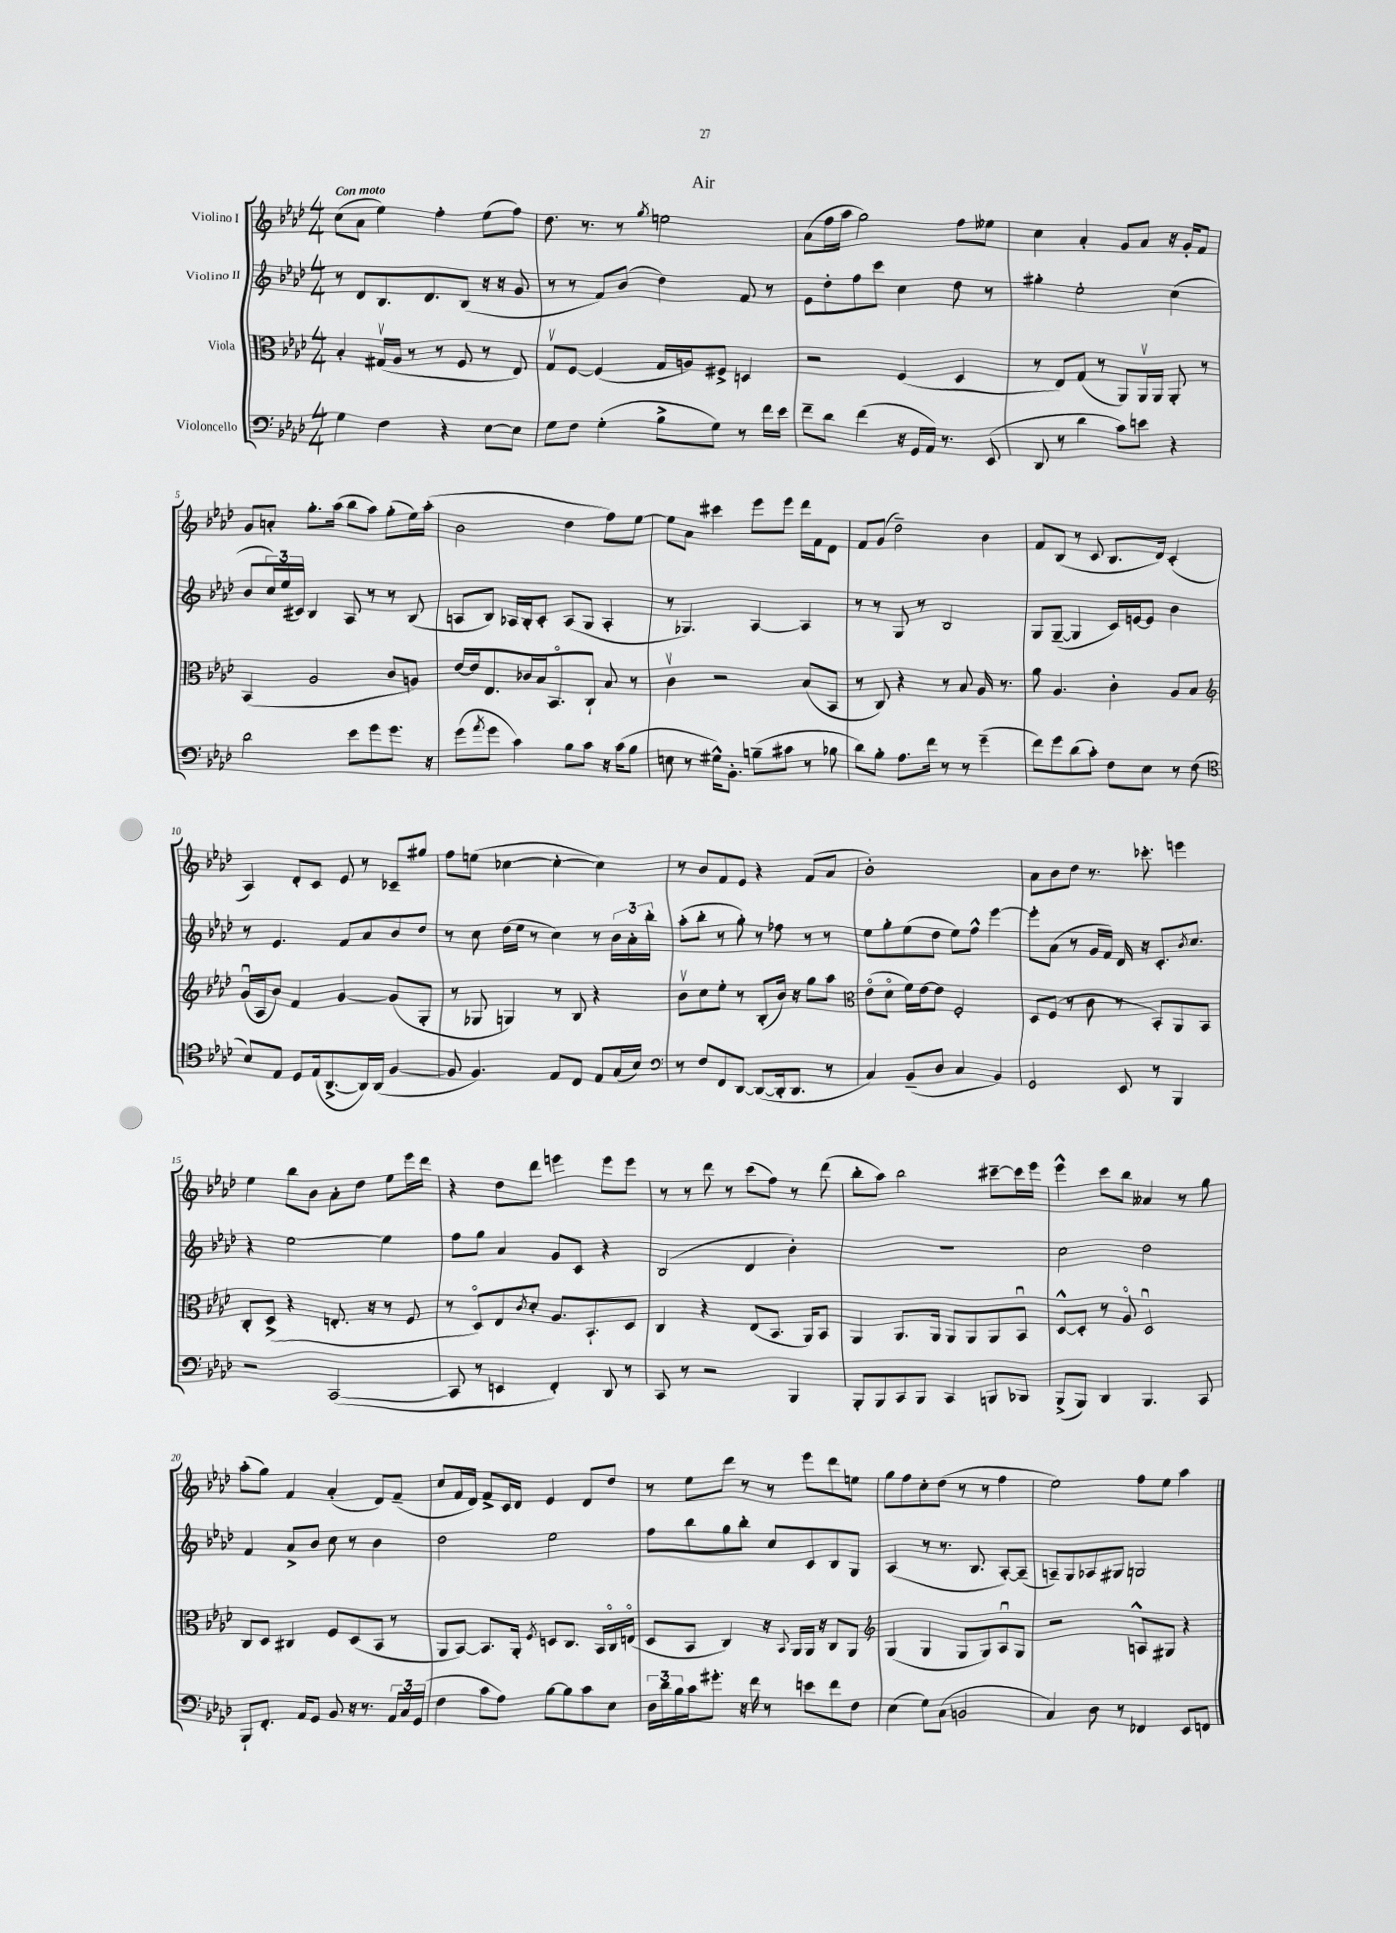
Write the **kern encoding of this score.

**kern	**kern	**kern	**kern
*staff4	*staff3	*staff2	*staff1
*clefF4	*clefC3	*clefG2	*clefG2
*k[b-e-a-d-]	*k[b-e-a-d-]	*k[b-e-a-d-]	*k[b-e-a-d-]
*M4/4	*M4/4	*M4/4	*M4/4
4G	4B-'	8r	(8cc
.	.	8d-	8a-
4F	(16G#v	8.B-	4ee-)
.	16A-	.	.
.	8r	.	.
.	.	8.d-	.
4r	8r	.	4ff'
.	8F	(8B-	.
[8E-	8r	16r	(8ee-
.	.	16r	.
8E-]	8E-)	8g	8ff)
=	=	=	=
8G	8Gv	8r	8.dd-
8F	[8F	8r	.
.	.	.	8.r
(4G'	(4F]	8f)	.
.	.	(8b-	8r
.	.	.	8qgg
8B-^	16G	4dd-)	2ee
.	16A)	.	.
8G)	8F#^	.	.
8r	4D	8f	.
16f	.	8r	.
16e-	.	.	.
=	=	=	=
8f~	2r	8e-	(8a-
8d-	.	8dd-'	16ff
.	.	.	16aa-
(4f	.	8ff	2gg)
.	.	8ccc	.
16r	(4F	4cc	.
16GG	.	.	.
16AA-)	.	.	.
8.r	.	.	.
.	4D-	8dd-	8ff
(8EE-	.	8r	8ee--
=	=	=	=
8DD-	8r	4gg#'	4cc
8r	8E-)	.	.
4d-	(8G	2ee-'	4a-'
.	8r	.	.
8c)	8AA-)	.	8g
8e	16AA-v	.	8a-
.	16AA-	.	.
4r	8AA-'	(4cc	16r
.	.	.	16g'
.	8r	.	8f
=	=	=	=
2d-	(4BB-	8b-	8g
.	.	24cc)	8a'
.	.	(24ee-	.
.	.	24c#)	.
.	2A-	4B-	8.gg'
.	.	.	(16aa-
8e-	.	8A-	8bb-
8g	.	8r	8aa-)
8.g	8c	8r	(8gg'
.	8A)	(8B-	16ee-)
16r	.	.	(16aa-'
=	=	=	=
(8g	[16e-	8A	2b-
.	16e-]	.	.
8qa-	.	.	.
8g	8.E-	8B-)	.
4c)	.	16A-	.
.	16c-	16B-'	.
.	16B-	8c'	.
.	8.BB-o	.	.
8B-	.	(8A-	4dd-
8c	8C`	8G	.
16r	8B-	4A-'	8ff)
(16c	.	.	.
8B-	8r	.	[8ee-
=	=	=	=
8E	4cv	8r	8ee-]
8r	.	4.G-)	8a-
16G#^^)	2r	.	4ccc#
8.BB-'	.	.	.
(8B~	.	[4A-	8eee-
8c#	.	.	8eee-
8r	(8B-	4A-]	16ddd-
.	.	.	16f
8B-	8BB-	.	8d-
=	=	=	=
8d-)	8r	8r	8f
8B-'	8C)	8r	(8g
8.A-	4r	8G	2dd-~)
.	.	8r	.
16f	.	.	.
8r	8r	2B-	.
8r	8B-	.	.
(4g~	16A-	.	4b-
.	8.r	.	.
=	=	=	=
8f)	8a-	8G	8f
8g	4.A-	([8G~	(8B-
(8d-	.	4G]	8r
8c')	.	.	8c
8F	4c'	16c)	8.B-
.	.	[16e	.
8E-	.	8e]	.
.	.	.	16d-)
8r	8A-	4b-	(4c'
(8F	8B-	.	.
=	=	=	=
*clefC4	*clefG2	*	*
8B-)	(16gu	8r	4A-)
.	16A-	.	.
8E-	8b-)	4.e-	.
8D-	4f	.	8d-'
(16E-	.	.	8c
[8.AA-^	.	.	.
.	[4g	8f	8e-
16AA-])	.	8a-	8r
(16AA-	.	.	.
[4F	(8g]	8b-	8c-~
.	8G'	8dd-	8gg#
=	=	=	=
8F]	8r	8r	8ff
4.F)	8G-	8cc	(8ee
.	4G)	(16dd-	[4cc-
.	.	16ee-	.
.	.	8r	.
8E-	8r	4cc)	4cc-'_
8C	8B-	.	.
8E-	4r	8r	4cc-])
(16G	.	24b-	.
.	.	24a-'	.
16B-)	.	.	.
.	.	24bb-'	.
=	=	=	=
*clefF4	*	*	*
8r	8b-v	(8aa-'	8r
8F	8cc	8bb-'	8b-
8FF	8ee-'	8r	8f
[8DD-	8r	8gg')	8e-
(8DD-_	(8B-'	8r	4r
16DD-']	16b-)	8ff-	.
8.DD-	16r	.	.
.	8gg	8r	(8f
8r	8aa-	8r	8a-
=	=	=	=
*	*clefC3	*	*
4C)	(8e-o	8ee-	1b-')
.	8d-o	8gg'	.
(8BB-~	16f)	(8ee-	.
.	[16e-	.	.
8D-	8e-]	8dd-	.
4C	2F'	8ee-)	.
.	.	8ff^^	.
4BB-)	.	[4eee-	.
=	=	=	=
2GG	8D-	8eee-']	8a-
.	(8F	(8a-	8b-
.	8r	8r	8dd-
.	8c	16g	8.r
.	.	16f)	.
8EE-	8r	16d-	.
.	.	16r	8.ccc-'
8r	8BB-')	8.c'	.
4BBB-	8AA-	.	4eee
.	.	8qb-	.
.	.	8.cc	.
.	8BB-	.	.
=	=	=	=
2r	8C'	4r	4ee-
.	(8D-^	.	.
.	4r	[2ee-	8bb-
.	.	.	8b-
([2CC	8.E'	.	8a-'
.	.	.	8dd-
.	16r	.	.
.	8r	4ee-]	8ee-
.	8F	.	16eee-
.	.	.	16ddd-
=	=	=	=
8CC]	8r	8ff	4r
8r	8D-o)	8gg	.
4EE	8E-	4a-	8dd-
.	8qc	.	.
.	8d-'	.	8ddd-
4FF')	8.A-	8g	4eee
.	.	8c	.
.	8.BB-`	.	.
8DD-	.	4r	8eee
8r	8D-	.	8eee
=	=	=	=
8CC	4C	(2B-	8r
8r	.	.	8r
2r	4r	.	8ddd-
.	.	.	8r
.	(8E-	4d-	(8ccc
.	8.BB-	.	8ff)
4BBB-	.	4b-')	8r
.	16AA-)	.	.
.	8BB-	.	(8ddd-
=	=	=	=
8BBB-'	4AA-	1r	8bb-'
8BBB-	.	.	8aa-)
8CC	8.AA-	.	2bb-
8BBB-	.	.	.
.	16AA-	.	.
4CC	8AA-	.	.
.	8AA-	.	.
8BBB	8AA-	.	[8ccc#~
8BBB-	8BB-u	.	16ccc#]
.	.	.	16eee-
=	=	=	=
(8BBB-^	[8D-^^	2cc	4eee-^^
8BBB-)	8D-']	.	.
4DD-	8r	.	8ccc
.	8A-o	.	8bb-
4.BBB-	2D-u	2dd-	4a--
.	.	.	8r
8CC	.	.	8gg
=	=	=	=
8BBB-`	8C	4f	(8aa-'
8.FF'	8D-	.	8gg)
.	4C#	8a-^	4f
16AA-	.	.	.
8GG	.	8b-	.
8BB-	8F	8cc	(4a-'
16r	(8D-	8r	.
8.r	.	.	.
.	8BB-	4b-	8d-)
24AA-	8r	.	(8f~
24C	.	.	.
(24GG	.	.	.
=	=	=	=
4F	8AA-	2dd-	8cc
.	[8BB-)	.	16f
.	.	.	16d-)
8c	8.BB-]	.	8f^
8A-)	.	.	16c
.	16AA-'	.	16d-
.	8qF	.	.
[8B-	8D	2ee-	4e-
8B-]	8.C	.	.
8c	.	.	8d-
.	16BB-	.	.
8E-	16Co	.	8dd-
.	(16Eo	.	.
=	=	=	=
24D-	8D-	8ff	8r
24d-	.	.	.
24B-	.	.	.
16c	8BB-	8bb-	8ee-
8.g#'	.	.	.
.	4C)	8gg	8ddd-
16r	.	8bb-'	8r
16f	.	.	.
8r	16r	8cc	8r
.	8qqBB-	.	.
.	16AA-	.	.
8e	16AA-	8c	8eee-
.	16r	.	.
8f	8C	8B-	8ddd-
8F	8AA-	8G	8ee
=	=	=	=
*	*clefG2	*	*
(4E-	(4G	(4A-	8gg
.	.	.	8ff
8G)	4G	8r	8cc'
(8C	.	8.r	(8dd-
2BB	8G	.	8r
.	.	8.B-	.
.	8G)	.	8r
.	8A-u	[8A-')	4ff
.	8G	(8A-~]	.
=	=	=	=
4C)	2r	8A~)	2ee-)
.	.	8G	.
8D-	.	8A-	.
8r	.	8G#	.
4FF-	8A^^	2G	8ff
.	8G#	.	8ee-
8EE-	4r	.	4aa-
8FF	.	.	.
==	==	==	==
*-	*-	*-	*-
